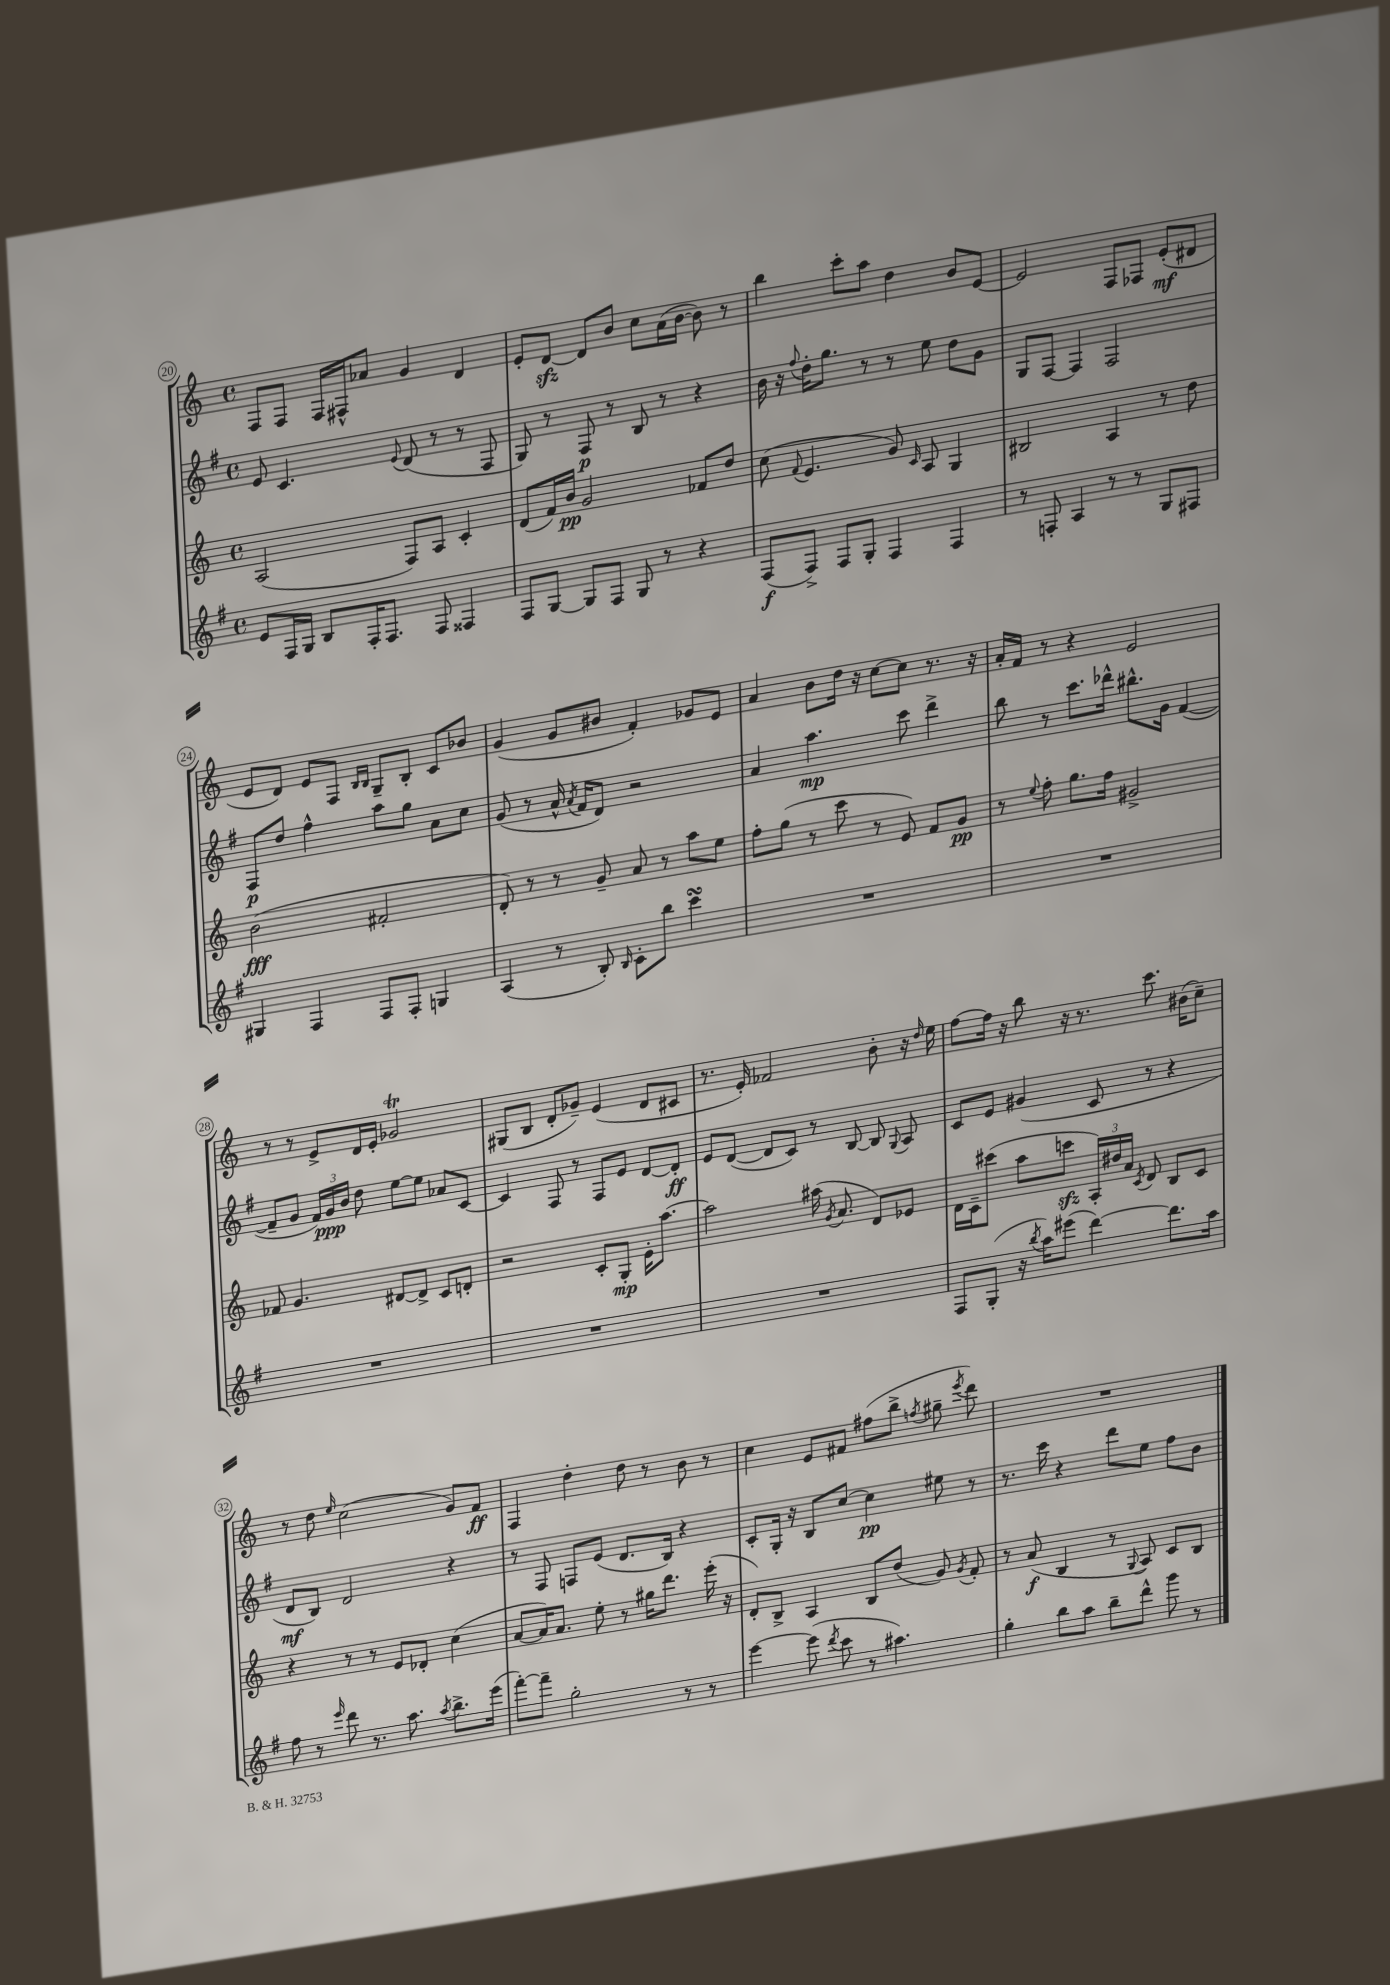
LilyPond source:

<<
\new StaffGroup <<
\new Staff = "s0" {
    \clef treble \key c \major \defaultTimeSignature \time 4/4
    \autoBeamOff f8[ f8] f16[ fis16-^ aes'8] g'4 d'4 |
    e'8[-. d'8]~\sfz d'8[ b'8] c''8[ a'16( b'16]~ b'8) r8 |
    b''4 c'''8[-. a''8] d''4 b'8[ e'8]~ |
    e'2 f8[ fes8] e'8[-.\mf( dis'8] |
    e'8[ d'8]) e'8[ f8] \grace { b16[ b16] } g8[-- b8]-. c'8[ bes'8] |
    g'4( g'8[ bis'8] f'4-.) ges'8[ e'8] |
    a'4 b'8[ d''16] r16 c''8[~ c''8] r8. r16 |
    a'16[-. f'16] r8 r4 e'2 |
    r8 r8 e'8[-> d'16 e'16]-. ges'2\trill |
    gis8[( b8] d'8[-. ges'8]--) e'4( d'8[ cis'8] |
    r8. e'16-.) fes'2 b'8-. r16 \grace { d''16 } e''16 |
    f''8[~ f''16] r16 b''8 r16 r8. c'''8. bis'16[( c''8]--) |
    r8 d''8 \grace { e''16 } c''2( g'8[) f'8]\ff |
    f4 d''4-. d''8 r8 b'8 r8 |
    c''4 e'8[ fis'8] fis''8[( b''8]-> \acciaccatura { f''8 } gis''8-- \acciaccatura { e'''8 } d'''8) |
    R1 \bar "|." |
}
\new Staff = "s1" {
    \clef treble \key g \major \defaultTimeSignature \time 4/4
    \autoBeamOff e'8 c'4. \appoggiatura { e'8 } d'8( r8 r8 fis8 |
    g8) r8 fis8\p r8 b8 r8 r4 |
    b'16 r16 \appoggiatura { fis''8 } d''16[-. g''8.] r8 r8 e''8 d''8[ g'8] |
    g8[ fis8]~ fis4 fis2 |
    fis8[\p d''8] fis''4-^ a''8[ g''8] a'8[ c''8] |
    g'8( r8 a'16-^ \acciaccatura { a'8 } fis'16[ d'8]) r2 |
    a'4 a''4.\mp c'''8 d'''4-> |
    b''8 r8 c'''8.[ des'''16]-^ bis''8.[-^ g'16] fis'4~( |
    fis'8[-- g'8] \tuplet 3/2 { fis'16[) g'16\ppp b'16] } d''8 e''8[~ e''8] aes'8[ c'8]~ |
    c'4 fis8 r8 fis8[ e'8] d'8[~ d'8]-.\ff |
    e'8[ d'8]~( d'8[ c'8]) r8 b8~ b8 \appoggiatura { g8 } a8 |
    c'8[ e'8] gis'4( c'8 r8 r4 |
    d'8[\mf b8]) d'2 r4 |
    r8 fis8 f8[ e'8]( d'8.[ b16]) r4 |
    c'8[-. g16]-. r16 b8[ c''8]~ c''4\pp eis''8 r8 |
    r8. c'''16 r4 d'''8[ e''8] fis''8[ b'8] \bar "|." |
}
\new Staff = "s2" {
    \clef treble \key c \major \defaultTimeSignature \time 4/4
    \autoBeamOff a2( f8[) a8] c'4-. |
    d'8[( f'16) b'16]\pp g'2 fes'8[ d''8] |
    c''8( \appoggiatura { f'8 } e'4. g'8) \grace { c'16 } a8 g4 |
    bis2 a4 r8 d''8 |
    b'2\fff( fis'2-. |
    d'8-.) r8 r8 g'8-- a'8 r8 a''8[ e''8] |
    f''8[-. g''8]( r8 c'''8 r8 e'8) f'8[ g'8]\pp |
    r8 \appoggiatura { e''8 } f''8-. g''8.[ f''16] gis'2-> |
    fes'8 g'4. dis'8[~ dis'8]-> c'8[ d'8]-. |
    r2 c'8[-. g8]-.\mp e'16[-. a''8.]~ |
    a''2 ais''16( \acciaccatura { g'8 } a'8. d'8[) ees'8] |
    d'16[ c'16-- cis'''8]( a''8[ c'''8]\sfz \tuplet 3/2 { a16[-.) dis''16 a'16] } \acciaccatura { c'8 } d'8 b8[ c'8] |
    r4 r8 r8 e'8[ des'8]-. c''4( |
    a'8[~ a'16) a'8.] e''8-. r8 gis''16[ d'''8.] e'''16-.( r16 |
    d'8[-.) b8]-> a4 b8[ d''8]( g'8) \acciaccatura { g'8 } f'8-. |
    r8 a'8\f( b4 r8 \appoggiatura { g8 } a8) c'8[ b8] \bar "|." |
}
\new Staff = "s3" {
    \clef treble \key g \major \defaultTimeSignature \time 4/4
    \autoBeamOff e'8[ fis16 g16] b8[ fis16-. fis8.] fis8 fisis4 |
    fis8[ g8]~ g8[ fis8] g8 r8 r4 |
    fis8[\f( fis8]->) fis8[ g8]-. fis4 fis4 |
    r8 f8-. a4 r8 r8 g8[ fis8] |
    gis4 fis4 fis8[ fis8]-. g4 |
    a4( r8 b8-.) \grace { b16 } c'8[-. b''8] c'''4\turn |
    R1 |
    R1 |
    R1 |
    R1 |
    R1 |
    fis8[ g8]-.( r16 \acciaccatura { b''8 } a''16[) eis'''8]( d'''4~) d'''8.[ a''16] |
    fis''8 r8 \grace { e'''16 } d'''8 r8. a''8. \acciaccatura { a''8 } b''8.[-> e'''16]( |
    fis'''8[~-.) fis'''8]-- g''2-. r8 r8 |
    e'''4~ e'''8( \acciaccatura { d'''8 } c'''8 r8 ais''4.) |
    g''4-. b''8[ a''8] b''8[-- d'''8]-^ g'''8 r8 \bar "|." |
}
>>
>>
\layout { \context { \Score currentBarNumber = #20 \override BarNumber.stencil = #(make-stencil-circler 0.1 0.3 ly:text-interface::print) } }
